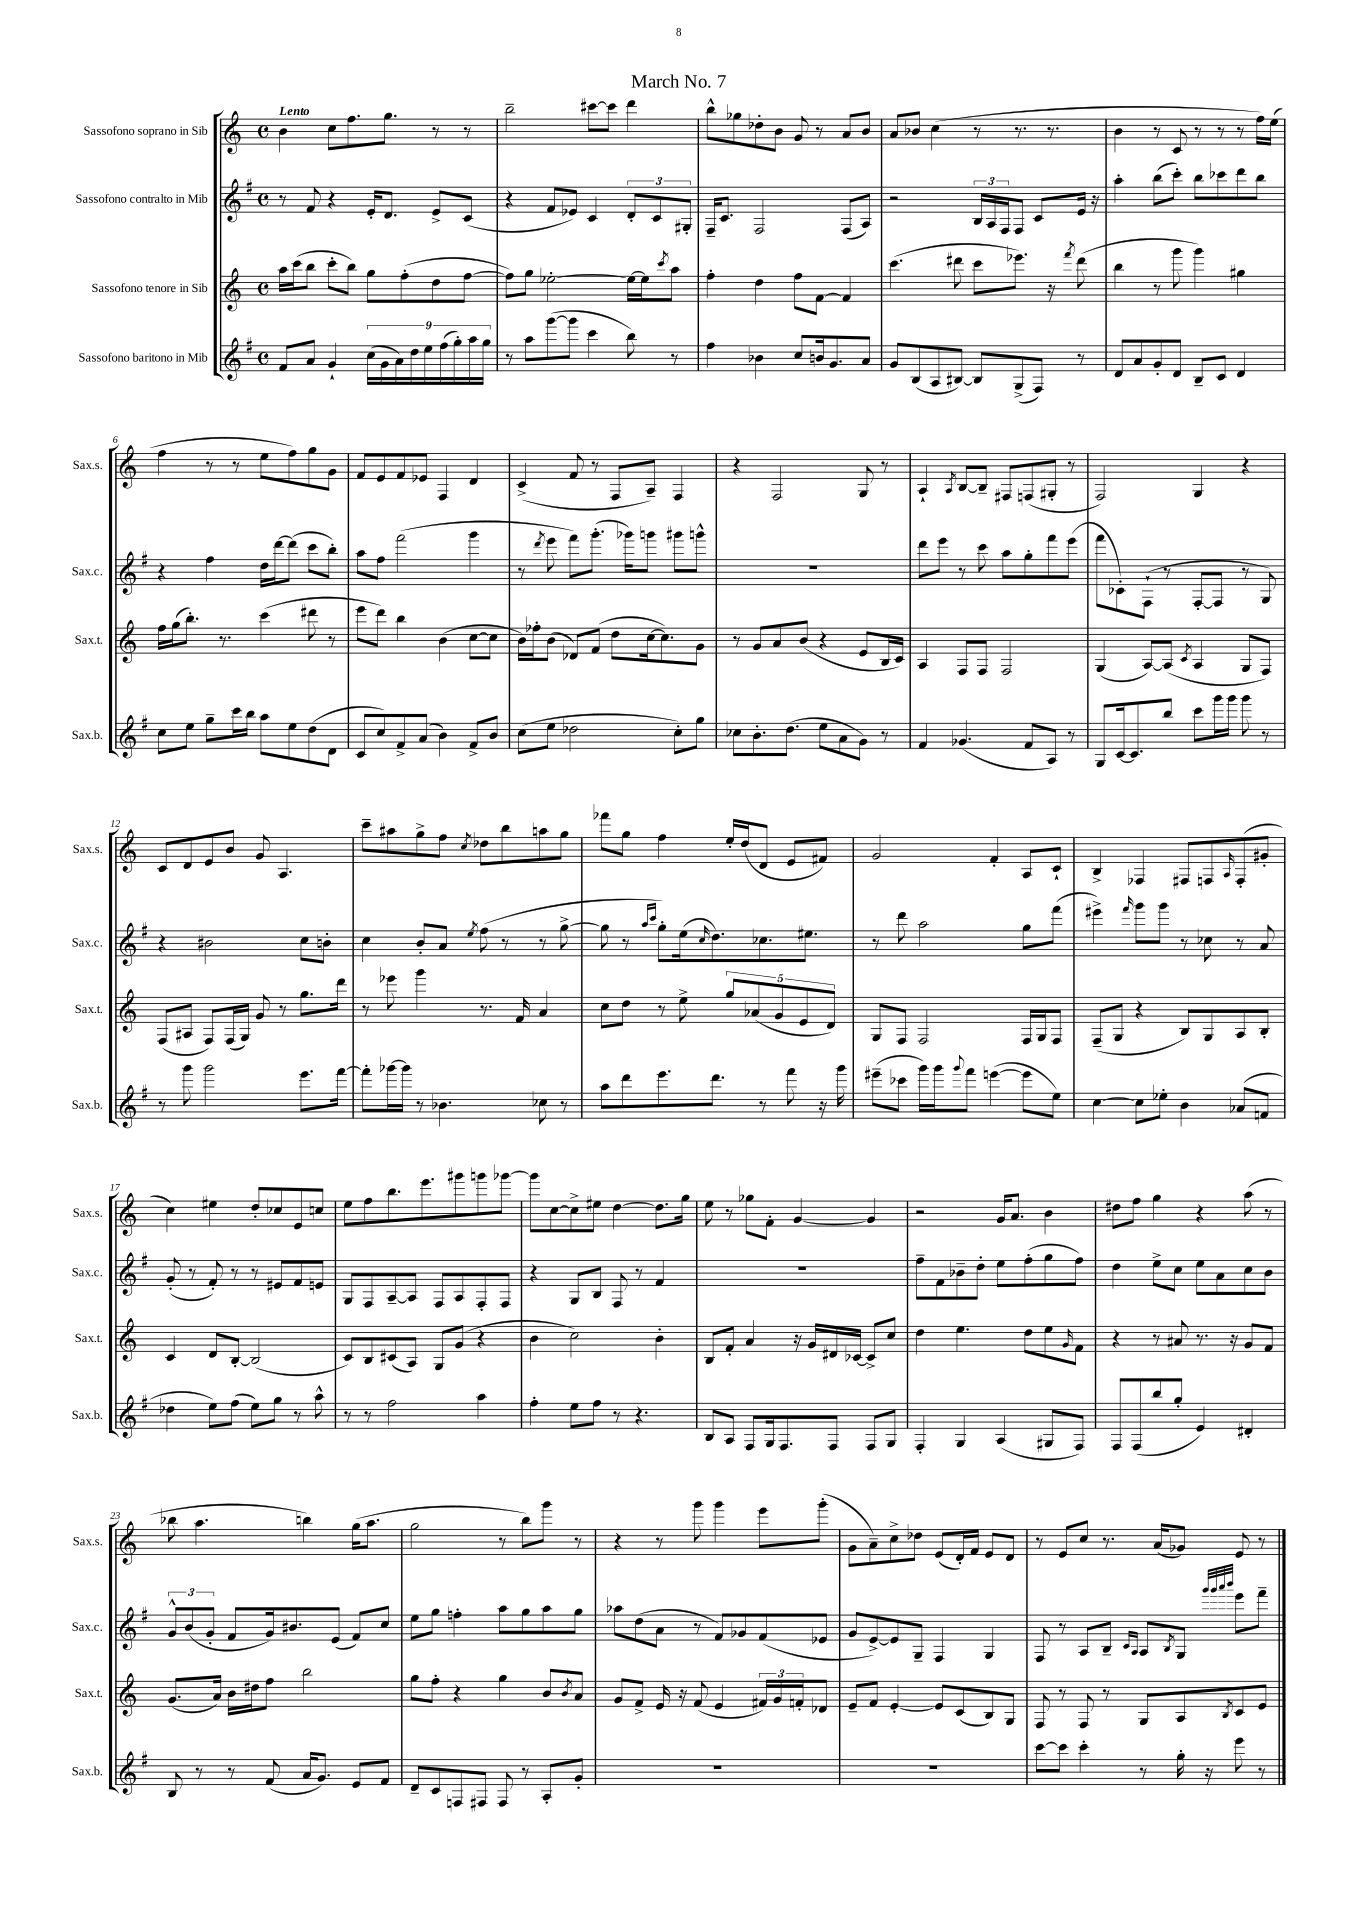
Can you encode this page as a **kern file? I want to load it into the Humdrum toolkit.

**kern	**kern	**kern	**kern
*staff4	*staff3	*staff2	*staff1
*clefG2	*clefG2	*clefG2	*clefG2
*k[f#]	*k[]	*k[f#]	*k[]
*M4/4	*M4/4	*M4/4	*M4/4
*met(c)	*met(c)	*met(c)	*met(c)
8f#	16aa	8r	4b
.	(16ccc	.	.
8a	8bb	8f#	.
4g`	8ccc'	4r	8cc
.	8bb)	.	8.ff
(18cc	8gg	16e'	.
18g	.	.	.
.	.	8.d	8.gg
18a)	.	.	.
.	(8ff'	.	.
18dd	.	.	.
18ee	.	.	.
.	8dd	8e^	8r
(18ff#	.	.	.
18gg')	.	.	.
.	[8ff	(8c	8r
18aa	.	.	.
18gg	.	.	.
=	=	=	=
8r	8ff])	4r	2bb~
8aa	8gg	.	.
([8ggg	[2ee-'	8f#	.
8ggg]	.	8e-)	.
4ccc	.	4c	[8ccc#
.	.	.	8ccc#]
8bb)	16ee-_	12d'	4ddd
.	16ee-]	.	.
.	.	12c	.
.	8qccc	.	.
8r	8aa	.	.
.	.	12G#'	.
=	=	=	=
4ff#	4ff'	16F#~	8bb^^
.	.	8.c	.
.	.	.	8gg-
4b-	4dd	2F#	8dd-'
.	.	.	8b
8cc	8ff	.	8g
16b	[8f	.	8r
8.g	.	.	.
.	4f]	(8F#	8a
8a	.	8A)	8b
=	=	=	=
8g	(4.ccc	2r	8a
(8B	.	.	8b-
8A	.	.	(4cc
[8B#)	8ddd#	.	.
8B#]	8ccc	24B	8r
.	.	24A	.
.	.	24F#	.
(8G^	8.eee-)	8F#	8.r
8F#)	.	8c	.
.	16r	.	8.r
.	8qfff	.	.
8r	(8ddd#	16e	.
.	.	16r	.
=	=	=	=
8d	4bb	4aa'	4b
8a	.	.	.
8g'	8r	(8bb	8r
8d	8ggg	8ccc')	8c
8B~	4ggg)	8bb	8r
8c	.	8ccc-	8r
4d	4gg#	8ddd	8r
.	.	8bb	16ff)
.	.	.	(16ee
=	=	=	=
8cc	16ff	4r	4ff
.	(16gg	.	.
8ee	8.bb')	.	.
8gg~	.	4ff#	8r
.	8.r	.	.
16ccc	.	.	8r
16bb	.	.	.
8aa	(4ccc	16dd	8ee
.	.	[16ddd	.
8ee	.	(8ddd]	8ff)
(8dd	8ddd#	8ccc	8gg
8d	8r	8bb')	8g
=	=	=	=
8c	8eee	8aa	8f
8cc)	8ddd)	8ff#	8e
8f#^	4bb	(2fff#	8f
(8a	.	.	8e-
4b)	(4b	.	4F
8f#^	[8cc	4ggg	4d
8b	8cc]	.	.
=	=	=	=
(8cc	16b)	8r	(4c^
.	16ff-'	.	.
.	.	8qddd	.
8ee	(8b	8eee	.
2dd-	8d-)	8fff#)	8f
.	(8f	(8.ggg'	8r
.	8dd	.	8F
.	.	16ggg-)	.
.	[16cc	8ggg	8A~)
.	8.cc])	.	.
8cc')	.	8ggg#	4F
8gg	8g	8ggg^^	.
=	=	=	=
8cc-	8r	1r	4r
8.b'	8g	.	.
.	8a	.	2F
(8.dd	.	.	.
.	(8b	.	.
8ee	4r	.	.
8a	.	.	.
8g)	8e	.	8G
8r	16B	.	8r
.	16c)	.	.
=	=	=	=
4f#	4A	8ddd	4A`
.	.	8eee	.
.	.	.	8qA
(4.g-	8F	8r	[8B
.	8F	8ccc	8B~]
.	2F	8aa	8F#
8f#	.	8gg'	(8F
8A)	.	8fff#	8G#'
8r	.	(8eee	8r
=	=	=	=
8G	(4G	8fff#	2F)
[16c	.	8c-')	.
8.c]	.	.	.
.	[8A)	(8F#`	.
8bb	(8A]	8r	.
.	8qc	.	.
8ccc	4A	[8F#'	4G
16ggg	.	8F#]	.
16ggg	.	.	.
8ggg	8G	8r	4r
8r	8F)	8G)	.
=	=	=	=
8r	(8F	4r	8c
8ggg	8A#	.	8d
2ggg	8F)	2b#	8e
.	(16F	.	8b
.	16G)	.	.
.	8g	.	8g
.	8r	.	4.A
8.eee	8.gg	8cc	.
.	.	8b'	.
[16fff#	16ddd	.	.
=	=	=	=
8fff#']	8r	4cc	8ccc~
[16ggg-	8eee-	.	8aa#
16ggg-]	.	.	.
8r	4ggg	8b'	8gg^
4.b-	.	8a	8ff
.	.	8qee	8qcc
.	8.r	(8ff#	8dd-
.	.	8r	8bb
.	16f	.	.
8cc-	4a	8r	8aa
8r	.	[8gg^	8gg
=	=	=	=
8aa	8cc	8gg]	8fff-
8ddd	8dd	8r	8gg
.	.	16qqaa	.
.	.	16qqccc	.
8.eee	8r	8gg')	4ff
.	8ee^	(16ee	.
.	.	16qqcc	.
8.ddd	.	8.dd)	.
.	10gg	.	16ee'
.	.	.	(16dd
.	(10a-	.	.
8r	.	8.cc-	8d
.	10g	.	.
8fff#	.	.	8e
.	10e	.	.
.	.	8.ee#	.
16r	.	.	8f#)
.	10d)	.	.
16ggg	.	.	.
=	=	=	=
(8eee#~	8G	8r	2g
8ccc-	8F	8ddd	.
16ggg)	2F	2aa	.
16ggg	.	.	.
8qqggg	.	.	.
8fff#	.	.	.
([4eee	.	.	4f'
8eee]	16F	8gg	8A
.	16G	.	.
8ee)	8F	(8fff#	8c`
=	=	=	=
[4cc	(8F~	4eee#^)	4B^
.	8G	.	.
.	.	16qqfff#	.
8cc]	4r	8ggg	4F-
8ee-'	.	8ggg	.
4b	8B)	8r	8F#
.	8G	8cc-	8F
.	.	.	16qqA
(8a-	8A	8r	(8F'
8f	8B'	8a	8g#'
=	=	=	=
4dd-	4c	(8g'	4cc)
.	.	8r	.
8ee)	8d	8f#')	4ee#
(8ff#	[8B'	8r	.
8ee)	(2B]	8r	8dd'
8gg	.	8e#	8cc-
8r	.	8f#	8e
8aa^^	.	8e	8cc
=	=	=	=
8r	8c)	8G	8ee
8r	8B	8F#	8ff
2ff#	(8c#	[8A~	8.bb
.	8A)	8A]	.
.	.	.	8.eee
.	8G	8F#	.
.	(8g	8A	8ggg#
4aa	4r	8F#'	8ggg
.	.	8F#	[8ggg-
=	=	=	=
4ff#'	4b	4r	8ggg-]
.	.	.	[8cc
8ee	2cc)	8G	8cc^]
8ff#	.	8B	8ee#
8r	.	8F#	[4dd
4.r	.	8r	.
.	4b'	4f#	8.dd]
.	.	.	16gg
=	=	=	=
8B	8B	1r	8ee
8A	8f'	.	8r
8F#	4a	.	8gg-
16G	.	.	8f'
8.F#	.	.	.
.	16r	.	[4g
.	16g	.	.
8F#	16d#	.	.
.	[16c-	.	.
8F#	8c-^]	.	4g]
8G	8cc	.	.
=	=	=	=
4F#'	4dd	8ff#~	2r
.	.	8f#	.
4G	4.ee	8b-~	.
.	.	8dd'	.
(4A	.	8ee	16g
.	.	.	8.a
.	8dd	(8ff#'	.
8G#	8ee	8gg	4b
.	16qqg	.	.
8F#)	8f	8ff#)	.
=	=	=	=
8F#	4r	4dd	8dd#
(8F#	.	.	8ff
8bb	8r	8ee^	4gg
8gg'	8a#	8cc	.
4e)	8.r	8ee	4r
.	.	8a	.
.	16r	.	.
4d#'	8g	8cc	(8aa
.	8f	8b	8r
=	=	=	=
8B	(8.g	12g^^	8bb-
.	.	(12b	.
8r	.	.	4.aa
.	.	12g'	.
.	16a)	.	.
8r	16b	8f#	.
.	16dd#	.	.
(8f#	8ff	16g)	.
.	.	8.b#	.
16a	2bb	.	4bb)
8.g)	.	.	.
.	.	(8e	.
8e	.	8f#)	(16gg
.	.	.	8.aa
8f#	.	8cc	.
=	=	=	=
8d~	8gg	8ee	2gg
8c	8ff'	8gg	.
8F	4r	4ff'	.
8F#	.	.	.
8F#	4gg	8aa	8r
8r	.	8gg	8bb)
8A'	8b	8aa	8ggg
.	8qb	.	.
8g'	8a	8gg	8r
=	=	=	=
1r	8g	8aa-	4r
.	8f^	(8dd	.
.	16e	8a	8r
.	16r	.	.
.	(8f	8r	8ggg
.	4e	8f#)	4ggg
.	.	8g-	.
.	24f#)	(8f#	8eee
.	24g	.	.
.	24f'	.	.
.	8d-	8e-	(8ggg'
=	=	=	=
1r	8e~	8g	8g
.	8f	[8e^)	8a~)
.	[4e'	8e]	8cc^
.	.	8G~	8dd-
.	8e]	4F#	(8e
.	(8c	.	16d')
.	.	.	16f
.	8B)	4G	8e
.	8G	.	8d
=	=	=	=
[8ccc	8F	8F#	8r
8ccc]	8r	8r	8e
4ccc'	8F	8A	8cc
.	8r	8B~	8.r
.	.	16qqc	.
.	.	16qqA	.
8r	8G	8A	.
.	.	.	(16a
.	.	8qB	.
16gg'	8A	8G	8g-)
16r	.	.	.
.	.	32qqggg	.
.	.	32qqggg	.
.	.	32qqaaa	.
.	8qB	32qqbbb	.
8eee	8c	8eee	8e
8r	8e	8fff#~	8r
==	==	==	==
*-	*-	*-	*-
